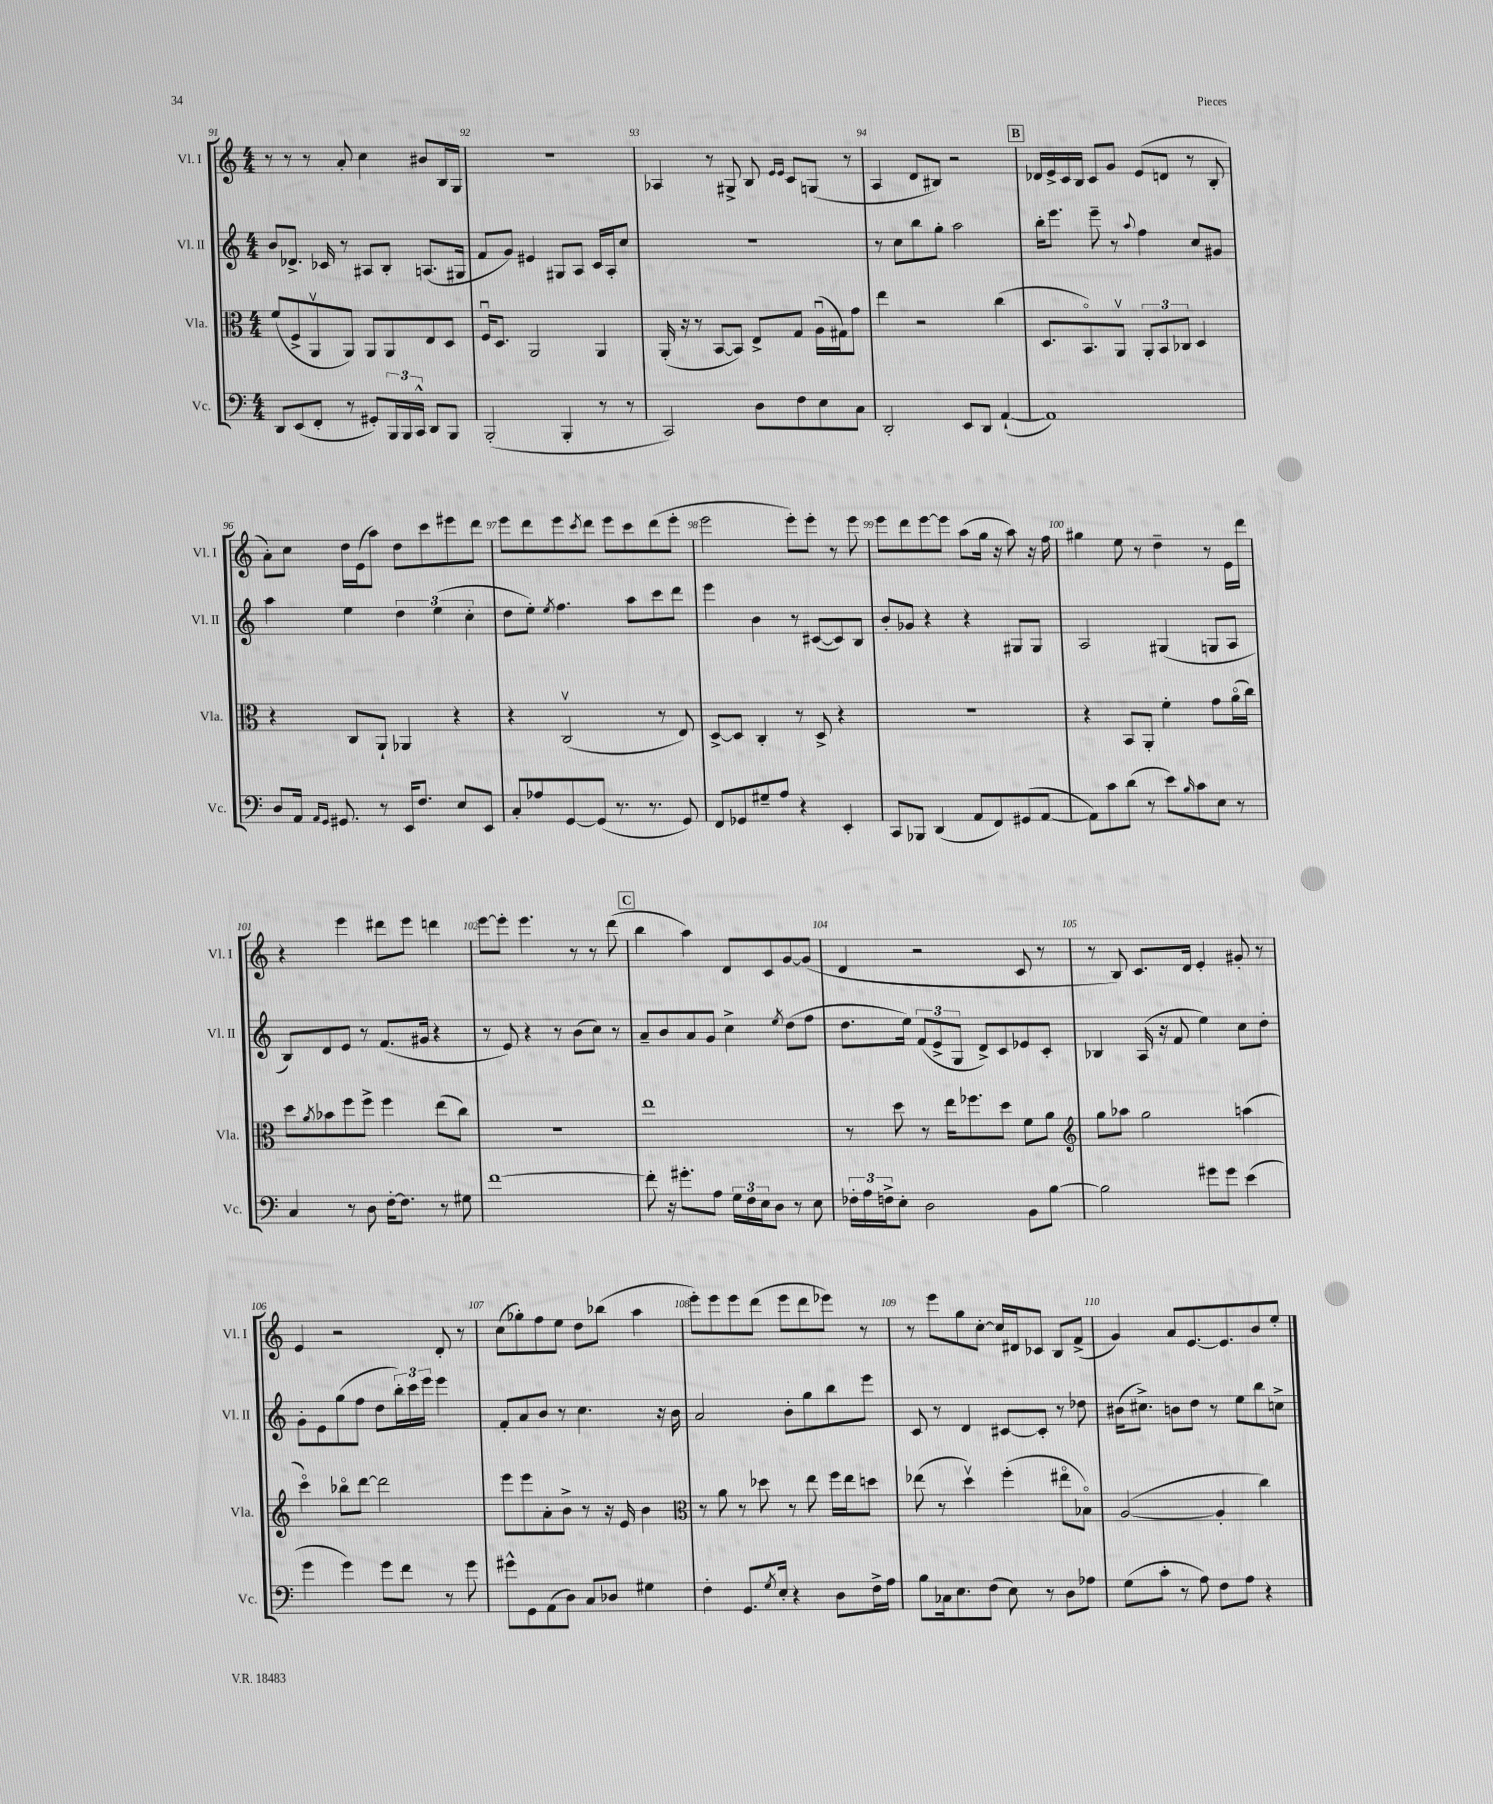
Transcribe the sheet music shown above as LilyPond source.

<<
\new StaffGroup <<
\new Staff = "s0" \with { instrumentName = "Vl. I" shortInstrumentName = "Vl. I" } {
    \clef treble \key c \major \numericTimeSignature \time 4/4
    r8 r8 r8 a'8-. c''4 bis'8 b16 g16 |
    r1 |
    aes4 r8 gis8-> b8 \grace { e'16 e'16 } c'8 g8( r8 |
    a4 d'8 bis8) r2 |
    \mark \markup { \box "B" } des'16 e'16-> c'16 b16 c'8 g'8 e'8( d'8 r8 b8-. |
    a'8-.) c''8 d''16 e'16( a''8) d''8 c'''8 eis'''8 d'''8 |
    e'''8 d'''8 e'''8 \acciaccatura { c'''8 } d'''8 e'''8 c'''8 d'''8( e'''8-. |
    e'''2 e'''8-.) e'''8-. r8 e'''8 |
    e'''8 d'''8 e'''8~ e'''8 a''8( g''16 r16 a''8) r16 f''16 |
    gis''4 e''8 r8 d''4-- r8 e'16 d'''16 |
    r4 e'''4 dis'''8 e'''8 d'''4 |
    e'''8~ e'''8-. e'''4. r8 r8 d'''8( |
    \mark \markup { \box "C" } b''4 a''4) d'8 c'8 g'8~ g'8( |
    d'4 r2 c'8 r8 |
    r8 b8) c'8. d'16 e'4-. gis'8-. r8 |
    e'4 r2 d'8-. r8 |
    c''8( ges''8-.) f''8 e''8 d''8 bes''8( a''4 |
    e'''8-.) e'''8 e'''8 d'''8( e'''8 d'''8 ees'''8) r8 |
    r8 e'''8 g''8 c''8~-. c''16 dis'16 ces'8 b8 f'8->( |
    g'4) a'8 e'8.~ e'8. b'8 e''8-. \bar "|." |
}
\new Staff = "s1" \with { instrumentName = "Vl. II" shortInstrumentName = "Vl. II" } {
    \clef treble \key c \major \numericTimeSignature \time 4/4
    b'8 des'8.-> ces'16 r8 ais8 b8-. a8.( gis16 |
    f'8 g'8) eis'4 gis8 a8 c'16 a16-. c''8 |
    R1 |
    r8 c''8 b''8 g''8-. a''2 |
    \mark \markup { \box "B" } b''16-. e'''8. e'''8-- r8 \appoggiatura { a''8 } f''4 c''8 gis'8 |
    a''4 e''4 \tuplet 3/2 { d''4 e''4( c''4-. } |
    d''8 e''8-.) \acciaccatura { e''8 } f''4. a''8 c'''8 d'''8 |
    e'''4 b'4 r8 cis'8~( cis'8) b8 |
    b'8-. ges'8 r4 r4 gis8 gis8 |
    a2 gis4( g8 a8 |
    b8) d'8 e'8 r8 f'8.( gis'16 r4 |
    r8 e'8) r4 r8 b'8( c''8) r8 |
    \mark \markup { \box "C" } a'8-- b'8 a'8 g'8 c''4-> \acciaccatura { e''8 } d''8( f''8 |
    d''8. e''16) \tuplet 3/2 { f'8( e'8-> g8 } d'8->) c'8 ees'8 c'8-. |
    bes4 a16( r16 f'8 e''4) c''8 d''8-. |
    g'8-. e'8 g''8( f''8 d''8 \tuplet 3/2 { b''16-.) c'''16 e'''16 } e'''4 |
    f'8-. a'8 b'8 r8 c''4. r16 b'16 |
    a'2 b'8-. g''8 b''8 e'''8 |
    c'8 r8 d'4 cis'8~ cis'8-. r8 des''8 |
    bis'16( cis''8.->) b'8 d''8 r8 e''8 b''8 c''8-> \bar "|." |
}
\new Staff = "s2" \with { instrumentName = "Vla." shortInstrumentName = "Vla." } {
    \clef alto \key c \major \numericTimeSignature \time 4/4
    f'8( f8-> a,8\upbow a,8) a,8 a,8 e8 d8 |
    f16\downbow d8. a,2 a,4 |
    a,16-.( r16 r8 b,8~ b,8) e8-> g8 a16\downbow( gis16) g'8 |
    e''4 r2 c''4( |
    \mark \markup { \box "B" } d8. b,8.\flageolet) a,8\upbow \tuplet 3/2 { a,8-. b,8 ces8 } d4 |
    r4 c8 a,8-! aes,4 r4 |
    r4 c2\upbow( r8 e8) |
    d8~-> d8 c4-. r8 d8-> r4 |
    R1 |
    r4 b,8 a,8-. f'4-. g'8 a'16\flageolet( c''16) |
    d''8 \acciaccatura { a'8 } bes'8 f''8 f''8-> f''4 e''8( c''8) |
    R1 |
    \mark \markup { \box "C" } e''1 |
    r8 d''8 r8 e''16 fes''8. d''8 f'8 a'8 |
    \clef treble g''8 aes''8 g''2 a''4( |
    c'''4\flageolet) bes''8\flageolet d'''8~ d'''2 |
    e'''8 e'''8 a'8-. b'8-> r8 r16 e'16 b'4 |
    \clef alto r8 a'8 r8 des''8 r8 e''8 f''16 e''16 d''8 |
    ees''8( r8 d''4\upbow) f''4-.( eis''8\flageolet bes8\flageolet) |
    a2~( a4-. c''4) \bar "|." |
}
\new Staff = "s3" \with { instrumentName = "Vc." shortInstrumentName = "Vc." } {
    \clef bass \key c \major \numericTimeSignature \time 4/4
    d,8 e,8( f,8-. r8 gis,8-.) \tuplet 3/2 { b,,16 b,,16 c,16-^ } d,8 b,,8 |
    b,,2-.( b,,4-. r8 r8 |
    c,2) d8 f8 e8 c8 |
    d,2-. e,8 d,8 a,4~-!( |
    \mark \markup { \box "B" } a,1) |
    d8 a,16 \grace { a,16 g,16 } gis,8. r8 e,16 f8. e8 e,8 |
    c8-. aes8 g,8~ g,8( r8. r8. g,8) |
    f,8 ges,8 gis8-- a8 r4 e,4-. |
    c,8 bes,,8 d,4( a,8 f,8) gis,8( a,8~ |
    a,8) c'8 d'8( r8 e'8) \grace { b16 } c'8 e8 r8 |
    c4 r8 d8 f16~-. f8. r8 gis8 |
    f'1~ |
    \mark \markup { \box "C" } f'8-. r16 gis'8.-. a8 \tuplet 3/2 { g16 f16 e16 } d8 r8 e8 |
    \tuplet 3/2 { fes16-. a16 f16-> } e8-. d2 b,8 b8~ |
    b2 gis'8 gis'8 e'4( |
    g'4 g'4) g'8 f'8 r8 g'8 |
    gis'8-^ g,8 a,8( d8) c8 des8 gis4 |
    f4-. g,8. \acciaccatura { g8 } e16-. r4 d8 f16-> a16 |
    b8 ces16 e8. f8( e8) r8 d8 aes8 |
    g8( c'8-. r8 a8) f8 a8 r4 \bar "|." |
}
>>
>>
\layout { \context { \Score currentBarNumber = #91 \override BarNumber.break-visibility = ##(#f #t #t) barNumberVisibility = #all-bar-numbers-visible } }
